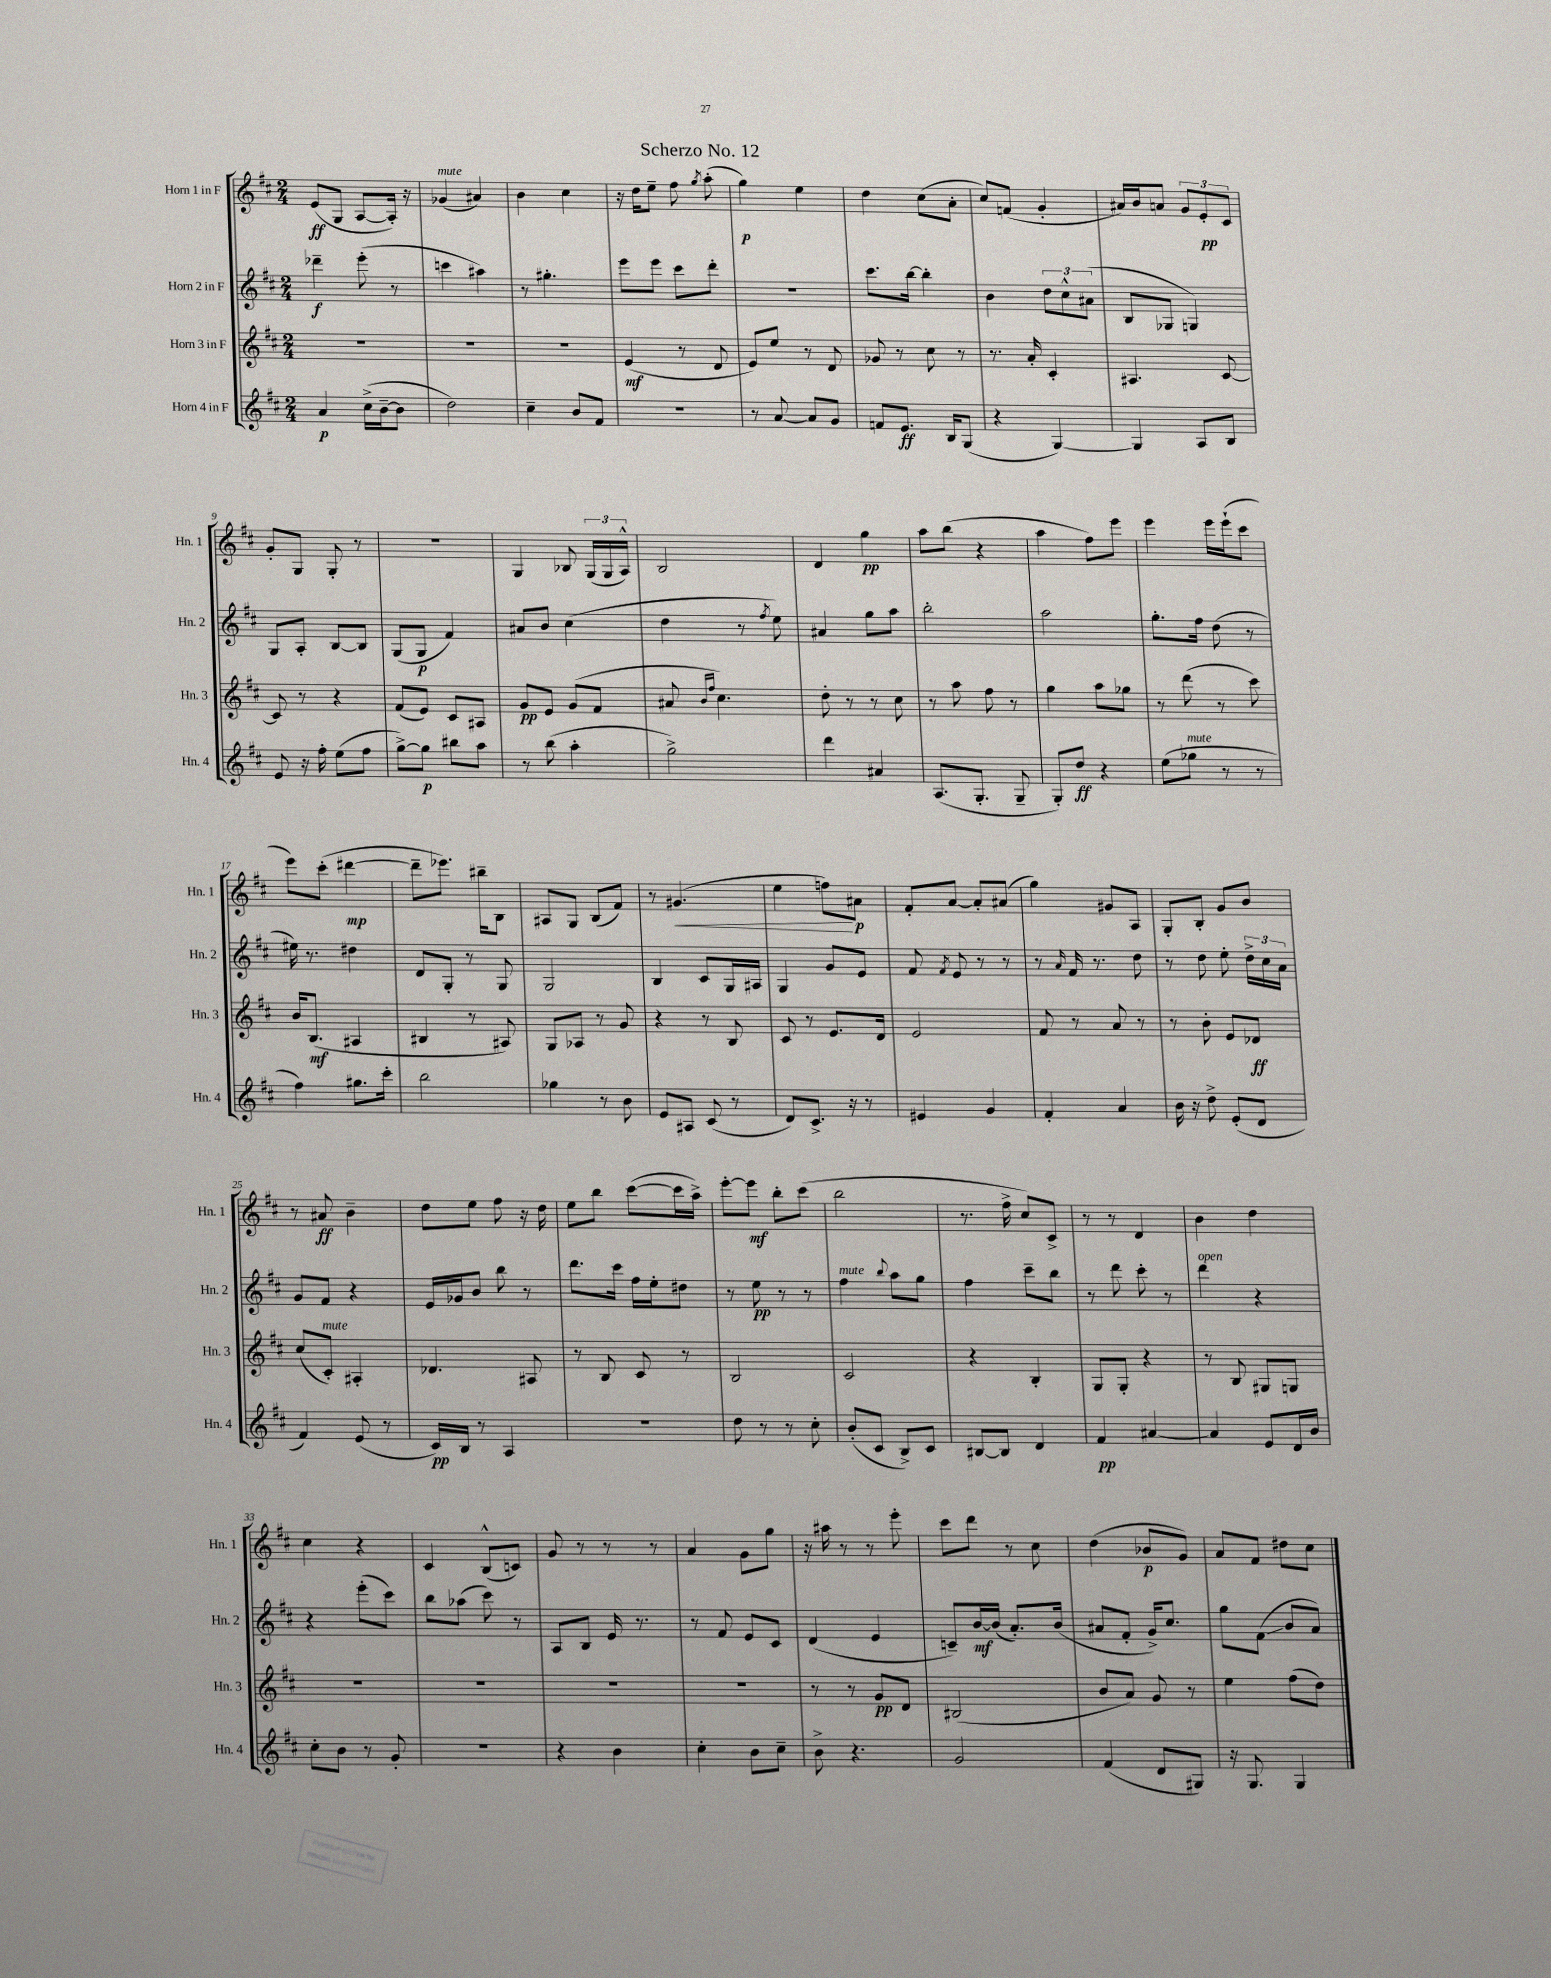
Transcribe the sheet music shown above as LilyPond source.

\header { title = "Scherzo No. 12" }
<<
\new StaffGroup <<
\new Staff = "s0" \with { instrumentName = "Horn 1 in F" shortInstrumentName = "Hn. 1" } {
    \clef treble \key d \major \numericTimeSignature \time 2/4
    \autoBeamOff e'8[\ff( g8] a8[~ a16]-.) r16 |
    ges'4^\markup { \italic "mute" }( ais'4) |
    b'4 cis''4 |
    r16 d''16[ e''8]-- fis''8 \acciaccatura { g''8 } a''8-.( |
    g''4\p) e''4 |
    d''4 cis''8[( a'8]-. |
    cis''8[) f'8]( g'4-. |
    ais'16[) b'16 a'8] \tuplet 3/2 { g'8[ e'8-.\pp cis'8] } |
    g'8[-. g8] g8-. r8 |
    R2 |
    g4 bes8 \tuplet 3/2 { g16[( g16 a16]-^) } |
    b2 |
    d'4 g''4\pp |
    a''8[ b''8]( r4 |
    a''4 fis''8[) e'''8] |
    e'''4 e'''16[ e'''16-!( cis'''8] |
    e'''8[) cis'''8]-.( dis'''4~\mp |
    dis'''8[-- ees'''8.]) bis''16[-- b8] |
    ais8[ g8] b8[( fis'8]) |
    r8 gis'4.\<( |
    e''4 f''8[\!) ais'8]\p |
    fis'8[-. a'8]~ a'8[-. ais'8]( |
    g''4) gis'8[ a8] |
    g8[-. b8]-. g'8[ b'8] |
    r8 ais'8\ff b'4-- |
    d''8[ e''8] fis''8 r16 d''16 |
    e''8[ b''8] cis'''8[~( cis'''16 a''16]->) |
    e'''8[~-. e'''8]\mf b''8[-. cis'''8]( |
    b''2 |
    r8. fis''16-> cis''8[) cis'8]-> |
    r8 r8 d'4 |
    b'4 d''4 |
    cis''4 r4 |
    cis'4 b8[-^( c'8]) |
    g'8 r8 r8 r8 |
    a'4 g'8[ g''8] |
    r16 ais''16 r8 r8 e'''8-. |
    cis'''8[ d'''8] r8 cis''8 |
    d''4( bes'8[\p g'8]) |
    a'8[ fis'8] dis''8[ cis''8] \bar "|." |
}
\new Staff = "s1" \with { instrumentName = "Horn 2 in F" shortInstrumentName = "Hn. 2" } {
    \clef treble \key d \major \numericTimeSignature \time 2/4
    \autoBeamOff des'''4--\f e'''8-.( r8 |
    c'''4 ais''4) |
    r8 gis''4.-. |
    e'''8[ e'''8] cis'''8[ d'''8]-. |
    R2 |
    cis'''8.[ b''16]~ b''4-. |
    b'4 \tuplet 3/2 { d''8[ cis''8-^ ais'8]( } |
    b8[ ges8] g4) |
    g8[ a8]-. b8[~ b8] |
    g8[( g8]\p fis'4) |
    ais'8[ b'8] cis''4( |
    d''4 r8 \acciaccatura { fis''8 } e''8) |
    ais'4 g''8[ a''8] |
    b''2-. |
    a''2 |
    g''8.[-. fis''16] d''8( r8 |
    eis''16) r8. dis''4 |
    d'8[ g8]-. r8 g8 |
    g2 |
    b4 cis'8[ g16 ais16] |
    g4 g'8[ e'8] |
    fis'8 \acciaccatura { fis'8 } e'8 r8 r8 |
    r8 \grace { a'16 } fis'16 r8. d''8 |
    r8 d''8 e''8-. \tuplet 3/2 { d''16[-> cis''16 a'16] } |
    g'8[ fis'8] r4 |
    e'16[ ges'16 b'8] b''8 r8 |
    d'''8.[ cis'''16] fis''16[ e''16-. dis''8] |
    r8 e''8\pp r8 r8 |
    fis''4^\markup { \italic "mute" } \appoggiatura { b''8 } a''8[ g''8] |
    fis''4 cis'''8[-- b''8] |
    r8 d'''8 cis'''8-. r8 |
    d'''4^\markup { \italic "open" } r4 |
    r4 e'''8[-.( cis'''8]) |
    b''8[ aes''8]( cis'''8) r8 |
    a8[ b8] e'16 r8. |
    r8 fis'8 e'8[ cis'8] |
    d'4( e'4 |
    c'8[--) b'16~\mf b'16]( a'8.[-.) b'16]( |
    ais'8[ fis'8]-. g'16[->) cis''8.] |
    g''8[ fis'8]\glissando( b'8[ a'8]) \bar "|." |
}
\new Staff = "s2" \with { instrumentName = "Horn 3 in F" shortInstrumentName = "Hn. 3" } {
    \clef treble \key d \major \numericTimeSignature \time 2/4
    \autoBeamOff R2 |
    R2 |
    R2 |
    e'4\mf( r8 d'8 |
    e'8[) e''8] r8 d'8 |
    ges'8 r8 cis''8 r8 |
    r8. a'16-. cis'4-. |
    ais4. cis'8~ |
    cis'8 r8 r4 |
    fis'8[( e'8]) cis'8[ ais8] |
    g'8[\pp e'8] g'8[( fis'8] |
    ais'8 \grace { b'16[ fis''16] } cis''4.) |
    d''8-. r8 r8 cis''8 |
    r8 a''8 fis''8 r8 |
    g''4 a''8[ ges''8] |
    r8 d'''8( r8 cis'''8) |
    b'16[ b8.]\mf( ais4 |
    bis4 r8 ais8) |
    g8[ aes8] r8 g'8 |
    r4 r8 b8 |
    cis'8 r8 e'8.[ d'16] |
    e'2 |
    fis'8 r8 a'8 r8 |
    r8 b'8-. e'8[ des'8]\ff |
    cis''8[( cis'8]-.^\markup { \italic "mute" }) ais4-. |
    des'4. ais8 |
    r8 b8 cis'8 r8 |
    b2 |
    cis'2 |
    r4 b4-. |
    g8[ g8]-. r4 |
    r8 b8 gis8[ g8] |
    R2 |
    R2 |
    R2 |
    R2 |
    r8 r8 g'8[\pp d'8] |
    bis2( |
    b'8[ a'8]) g'8 r8 |
    e''4 fis''8[( d''8]) \bar "|." |
}
\new Staff = "s3" \with { instrumentName = "Horn 4 in F" shortInstrumentName = "Hn. 4" } {
    \clef treble \key d \major \numericTimeSignature \time 2/4
    \autoBeamOff a'4\p cis''16[->( b'16~-- b'8] |
    d''2) |
    cis''4-- b'8[ fis'8] |
    R2 |
    r8 a'8~ a'8[ g'8] |
    f'8[ e'8.]\ff b16[ g8]( |
    r4 g4~) |
    g4 a8[ b8] |
    e'8 r16 fis''16-. e''8[( fis''8] |
    g''8[~->) g''8]\p bis''8[ a''8] |
    r8 b''8( a''4-. |
    g''2->) |
    d'''4 ais'4 |
    a8.[( g8.]-. g8-- |
    g8[-.) d''8]\ff r4 |
    e''8[( ges''8]^\markup { \italic "mute" } r8 r8 |
    fis''4) gis''8.[ cis'''16]-. |
    b''2 |
    ges''4 r8 b'8 |
    e'8[ ais8] cis'8( r8 |
    d'8[) cis'8.]-> r16 r8 |
    eis'4 g'4 |
    fis'4-. a'4 |
    b'16 r16 d''8-> e'8[-.( d'8] |
    fis'4) e'8( r8 |
    cis'16[\pp) b16] r8 a4 |
    R2 |
    d''8 r8 r8 cis''8-. |
    b'8[-.( cis'8] b8[->) cis'8] |
    bis8[~ bis8] d'4 |
    fis'4\pp ais'4~ |
    ais'4 e'8[ d'16 b'16] |
    cis''8[-. b'8] r8 g'8-. |
    R2 |
    r4 b'4 |
    cis''4-. b'8[ cis''8]-- |
    b'8-> r4. |
    g'2 |
    fis'4( d'8[ gis8]) |
    r16 g8. g4 \bar "|." |
}
>>
>>
